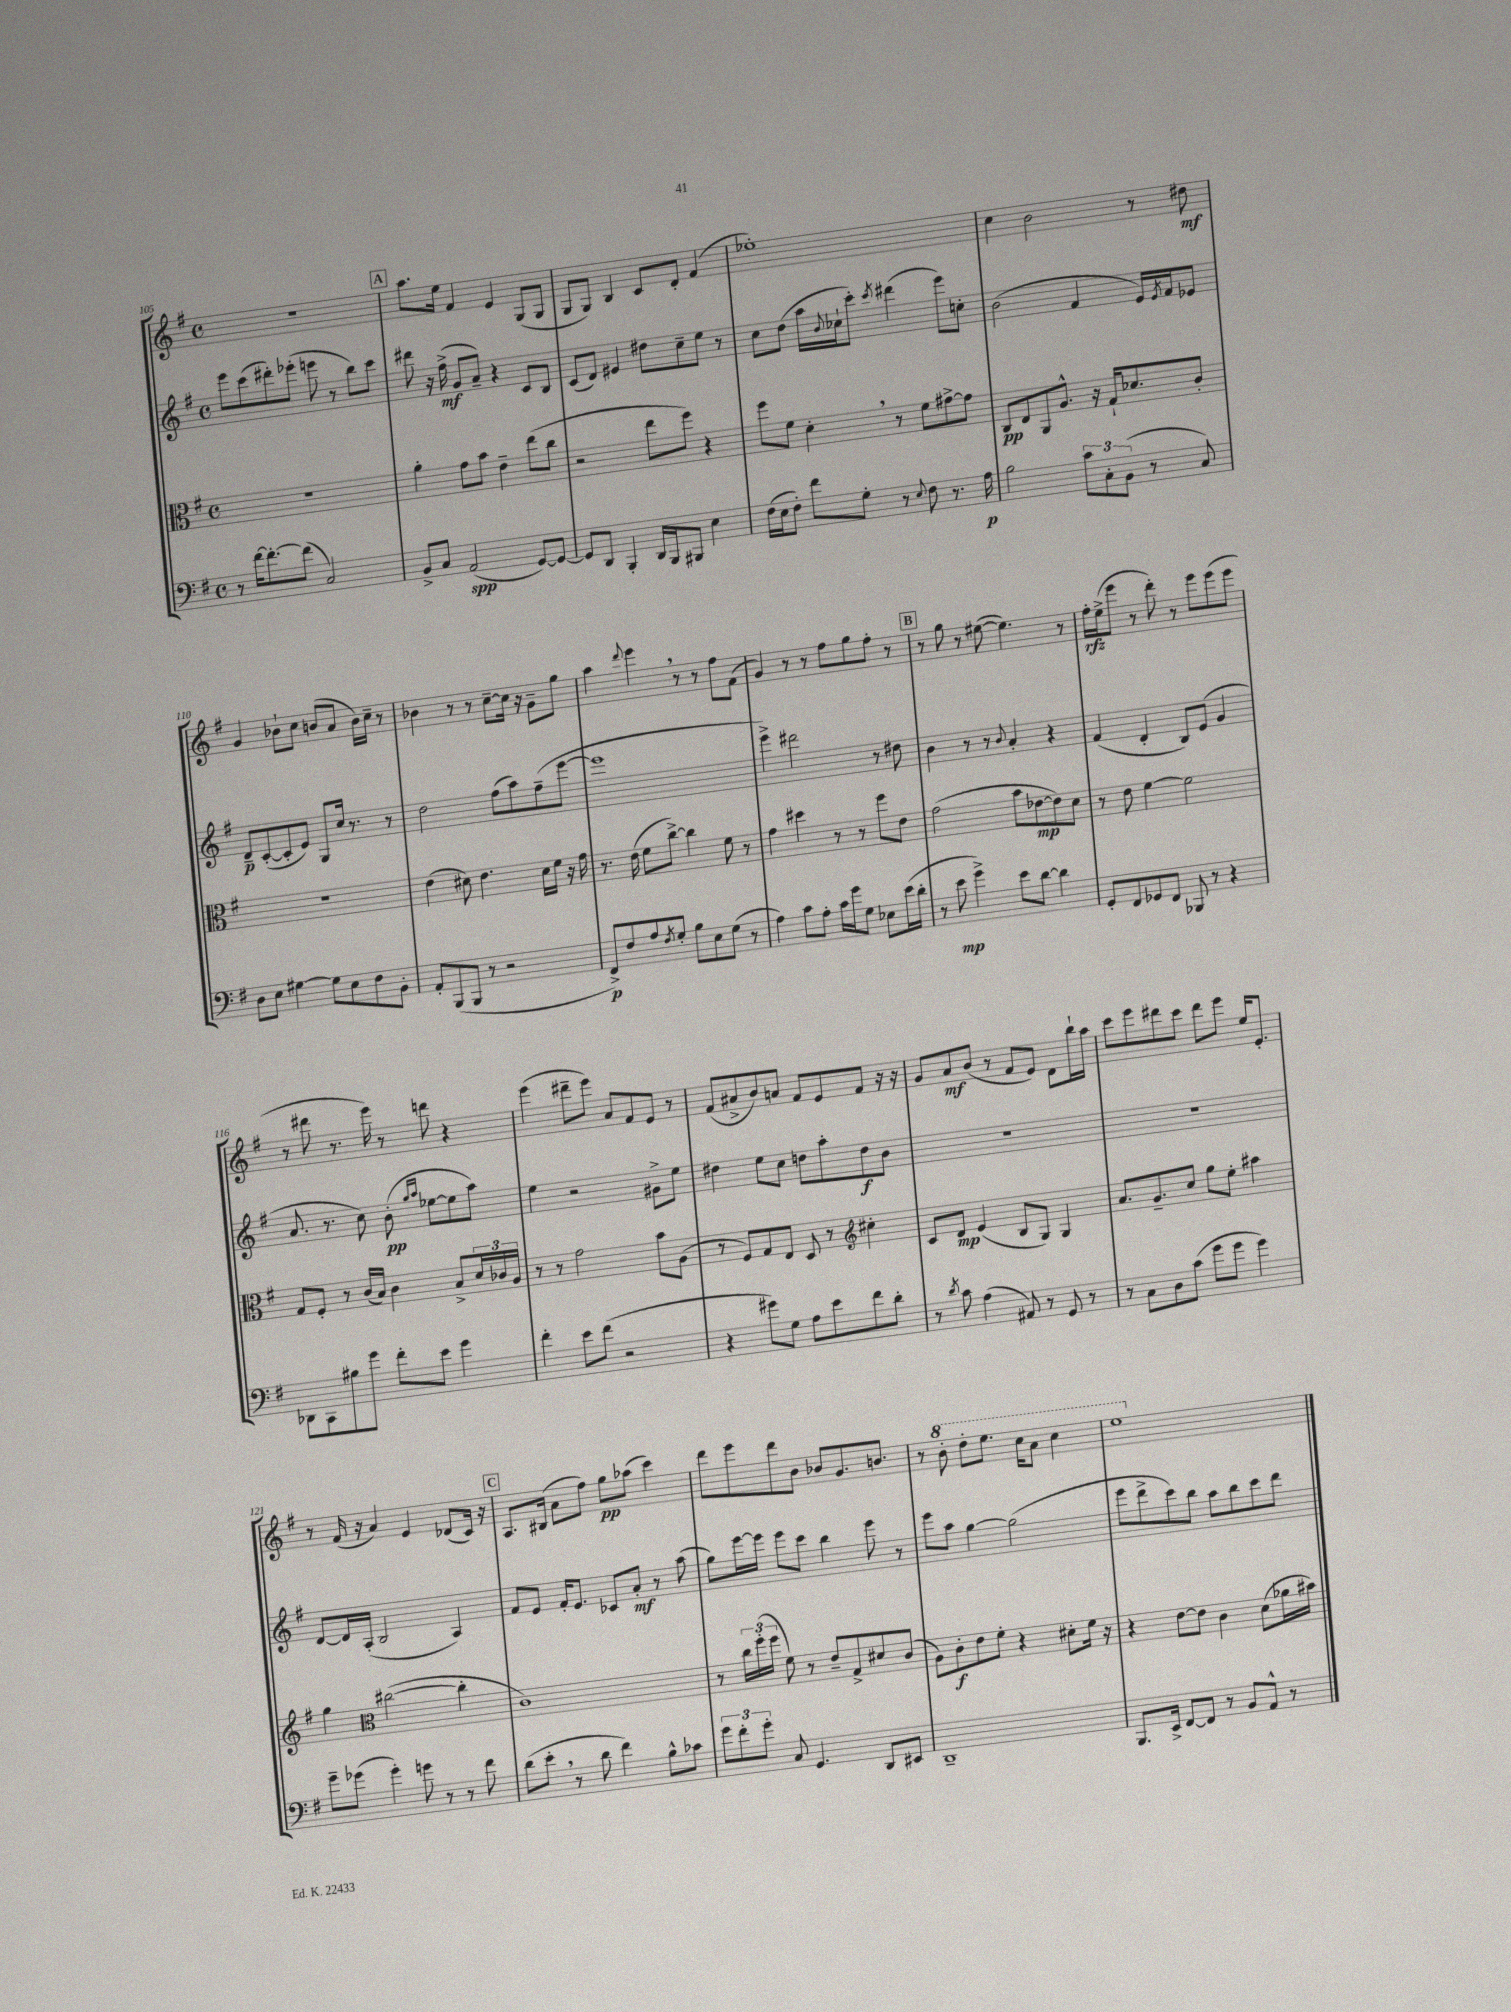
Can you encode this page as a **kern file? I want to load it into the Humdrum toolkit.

**kern	**dynam	**kern	**dynam	**kern	**dynam	**kern	**dynam
*part4	*part4	*part3	*part3	*part2	*part2	*part1	*part1
*staff4	*staff4	*staff3	*staff3	*staff2	*staff2	*staff1	*staff1
*clefF4	*	*clefC3	*	*clefG2	*	*clefG2	*
*k[f#]	*	*k[f#]	*	*k[f#]	*	*k[f#]	*
*M4/4	*	*M4/4	*	*M4/4	*	*M4/4	*
*met(c)	*	*met(c)	*	*met(c)	*	*met(c)	*
=105	=105	=105	=105	=105	=105	=105	=105
8r	.	1r	.	8eee\L	.	1r	.
[16f#\KL	.	.	.	(8ccc\	.	.	.
8.f#'\_	.	.	.	.	.	.	.
.	.	.	.	8ddd#X'\)	.	.	.
(8f#\J]	.	.	.	(8eee-X'\J	.	.	.
2C/)	.	.	.	8eeen\	.	.	.
.	.	.	.	8r	.	.	.
.	.	.	.	8bb\L)	.	.	.
.	.	.	.	8ccc\J	.	.	.
!!LO:REH:place=s1:t=A
=106	=106	=106	=106	=106	=106	=106	=106
8BB^/L	.	4a'\	.	8ddd#X\	.	8.aa\L	.
8C/J	.	.	.	16r	.	.	.
.	.	.	.	(16ff#^\	mf	16ee\Jk	.
(2AA/	spp	8g\L	.	8g/L	.	4f#/	.
.	.	8b\J	.	8a~/J)	.	.	.
.	.	4e~\	.	4r	.	4e/	.
[8GG/L)	.	(8ee\L	.	8c/L	.	(8G/L	.
8GG/J_	.	8cc\J	.	8B/J	.	8G/J	.
=107	=107	=107	=107	=107	=107	=107	=107
8GG/L]	.	2r	.	(8c/L	.	8G/L	.
8DD/J	.	.	.	8d/J)	.	8G/J)	.
4BBB'/	.	.	.	4e#X/	.	4B/	.
16DD/LL	.	8ee\L	.	8dd#X\L	.	8c/L	.
16BBB/J	.	.	.	.	.	.	.
8BBB#X/J	.	8ff#\J)	.	8cc~\	.	8d'/J	.
4E\	.	4r	.	8ee\J	.	(4f#/	.
.	.	.	.	8r	.	.	.
=108	=108	=108	=108	=108	=108	=108	=108
(16F#\LL	.	8ff#\L	.	8cc\L	.	1ee-X')	.
16E\J	.	.	.	.	.	.	.
8F#'\J)	.	8f#\J	.	(8dd\J	.	.	.
8f#\L	.	4d',\	.	16aa\LL	.	.	.
.	.	.	.	8qqb/	.	.	.
.	.	.	.	16cc-X`\J	.	.	.
8G'\J	.	.	.	8ccc'\J)	.	.	.
.	.	.	.	8qccc/	.	.	.
8r	.	8r	.	(4ddd#X\	.	.	.
8qqE/	.	.	.	.	.	.	.
8F#\	.	8f#\L	.	.	.	.	.
8.r	.	[8g#X^\	.	8eee\L)	.	.	.
.	.	8g#\J]	.	8ccn'\J	.	.	.
16A\	p	.	.	.	.	.	.
=109	=109	=109	=109	=109	=109	=109	=109
2B\	.	8C/L	pp	(2b\	.	4cc\	.
.	.	8E/	.	.	.	.	.
.	.	8AA/	.	.	.	2b\	.
.	.	8.A^^/J	.	.	.	.	.
12c\L	.	.	.	4f#/	.	.	.
.	.	16r	.	.	.	.	.
12C'\	.	.	.	.	.	.	.
.	.	16G`/KL	.	.	.	.	.
(12BB\J	.	.	.	.	.	.	.
.	.	8.d-X/	.	.	.	.	.
8r	.	.	.	16e/LL)	.	8r	.
.	.	.	.	8qe/	.	.	.
.	.	.	.	16f#/J	.	.	.
8C/)	.	8c'/J	.	8e-X/J	.	8dd#X\	mf
!!LO:LB:g=z
=110	=110	=110	=110	=110	=110	=110	=110
8D\L	.	1r	.	8d~/L	p	4g/	.
8E\J	.	.	.	([8c'/	.	.	.
[4G#X\	.	.	.	8c'/]	.	8b-X`\L	.
.	.	.	.	8e/J)	.	8cc\J	.
8G#\L]	.	.	.	8G/L	.	(8bn/L	.
8E\	.	.	.	16cc/Jk	.	8a/J	.
.	.	.	.	8.r	.	.	.
8F#\	.	.	.	.	.	16b\LL)	.
.	.	.	.	.	.	16cc~\JJ	.
8BB'\J	.	.	.	8r	.	8r	.
=111	=111	=111	=111	=111	=111	=111	=111
8AA'/L	.	(4e\	.	2dd\	.	4b-X\	.
(8BBB/	.	.	.	.	.	.	.
8BBB/J	.	8d#X\)	.	.	.	8r	.
8r	.	4.e\	.	.	.	8r	.
2r	.	.	.	(8ff#\L	.	[8cc~\L	.
.	.	.	.	8aa\)	.	16cc\Jk]	.
.	.	.	.	.	.	16r	.
.	.	16d#\LL	.	(8ff#~\	.	8g~\L	.
.	.	16f#\JJ	.	.	.	.	.
.	.	16r	.	[8eee\J	.	8gg\J	.
.	.	16g\	.	.	.	.	.
=112	=112	=112	=112	=112	=112	=112	=112
8FF#^/L)	p	8.r	.	1eee]	.	4aa\	.
8F#/	.	.	.	.	.	.	.
.	.	(16e\	.	.	.	.	.
.	.	.	.	.	.	8qqddd/	.
8A/	.	8f#\L	.	.	.	4eee,\	.
8qF#/	.	.	.	.	.	.	.
8G'/J	.	[8cc^\J)	.	.	.	.	.
8B\L	.	4cc\]	.	.	.	8r	.
8E\	.	.	.	.	.	8r	.
(8G\J	.	8f#\	.	.	.	8ff#\L	.
8r	.	8r	.	.	.	(8f#\J	.
=113	=113	=113	=113	=113	=113	=113	=113
4A\)	.	4g\	.	4eee^\)	.	4g/)	.
8c\L	.	4dd#X\	.	2ddd#X\	.	8r	.
8A'\J	.	.	.	.	.	8r	.
16c\LL	.	8r	.	.	.	8ff#\L	.
16g\J	.	.	.	.	.	.	.
8G\J	.	8r	.	.	.	8gg\	.
8E-X\L	.	8ff#\L	.	8r	.	8ff#'\J	.
(16e\L	.	8e\J	.	8dd#X\	.	8r	.
16d'\JJ	.	.	.	.	.	.	.
!!LO:REH:place=s1:t=B
=114	=114	=114	=114	=114	=114	=114	=114
8r	.	(2g\	.	4b\	.	8r	.
8e\	mp	.	.	.	.	8gg\	.
4g^\)	.	.	.	8r	.	8r	.
.	.	.	.	8r	.	([8ee#X\	.
.	.	.	.	8qqb/	.	.	.
8e\L	.	8b\L	.	4a'/	.	4.ee#\])	.
[8d\J	.	[8e-X\	mp	.	.	.	.
4d\]	.	8e-\])	.	4r	.	.	.
.	.	8d\J	.	.	.	8r	.
=115	=115	=115	=115	=115	=115	=115	=115
8GG'/L	.	8r	.	(4f#/	.	16ff#'\LL	rfz
.	.	.	.	.	.	(16ee^\J	.
8FF#/	.	8e\	.	.	.	8eee\J	.
8GG-X/	.	[4f#\	.	4d'/	.	8r	.
8FF#/J	.	.	.	.	.	8ddd'\)	.
8BBB-X/	.	2f#\]	.	8B/L)	.	8r	.
8r	.	.	.	(8e/J	.	8eee\L	.
4r	.	.	.	4g/	.	(8eee\	.
.	.	.	.	.	.	8eee\J	.
!!LO:LB:g=z
=116	=116	=116	=116	=116	=116	=116	=116
8DD-X\L	.	8G/L	.	8.a/	.	8r	.
8CC\	.	8F#'/J	.	.	.	8ddd#X\	.
.	.	.	.	8.r	.	.	.
8B#X\	.	8r	.	.	.	8.r	.
8g\J	.	(16c/LL	.	8cc\)	.	.	.
.	.	16B/JJ)	.	.	.	16eee\)	.
8f#'\L	.	4c\	.	(8b'\	pp	8r	.
.	.	.	.	16qqgg/LL	.	.	.
.	.	.	.	16qqaa/JJ	.	.	.
8e\J	.	.	.	[8ee-X\L	.	8dddn\	.
4g\	.	8B^/L	.	8ee-\]	.	4r	.
.	.	24d/L	.	8aa\J)	.	.	.
.	.	24c-X/	.	.	.	.	.
.	.	24A/JJ	.	.	.	.	.
=117	=117	=117	=117	=117	=117	=117	=117
4f#'\	.	8r	.	4ee\	.	(4eee\	.
.	.	8r	.	.	.	.	.
8e\L	.	2g\	.	2r	.	8ddd#X~\L	.
(8f#\J	.	.	.	.	.	8eee\J)	.
2r	.	.	.	.	.	8a/L	.
.	.	.	.	.	.	8f#/	.
.	.	8b\L	.	8g#X^\L	.	8e/J	.
.	.	(8A\J	.	8ee\J	.	8r	.
=118	=118	=118	=118	=118	=118	=118	=118
4r	.	8r	.	4dd#X\	.	(8f#/L	.
.	.	8F#/L)	.	.	.	8a#X^/	.
8g#X\L)	.	8G/	.	8ee\L	.	8b/)	.
8G\J	.	8E/J	.	8cc\J	.	8an/J	.
8A\L	.	8D/	.	8ddn\L	.	8f#/L	.
8e\	.	8r	.	8aa'\	.	8e/	.
*	*	*clefG2	*	*	*	*	*
8f#\	.	4cc#X'\	.	8dd\	f	8f#/J	.
8d'\J	.	.	.	8b\J	.	16r	.
.	.	.	.	.	.	16r	.
=119	=119	=119	=119	=119	=119	=119	=119
8r	.	8c/L	.	1r	.	8g/L	.
8qd/	.	.	.	.	.	.	.
8c\	.	8d/J	mp	.	.	8a/	mf
(4A\	.	(4e/	.	.	.	(8b/J	.
.	.	.	.	.	.	8r	.
8AA#X/)	.	8B/L	.	.	.	8f#/L	.
8r	.	8G/J)	.	.	.	8e/J)	.
8GG/	.	4G/	.	.	.	8d\L	.
8r	.	.	.	.	.	16bb`\L	.
.	.	.	.	.	.	16aa\JJ	.
=120	=120	=120	=120	=120	=120	=120	=120
8r	.	8.a/L	.	1r	.	8ccc\L	.
8C\L	.	.	.	.	.	8eee\	.
.	.	8.g~/	.	.	.	.	.
8D\	.	.	.	.	.	8ddd#X\	.
(8c\J	.	8cc/J	.	.	.	8ccc\J	.
8g\L	.	8gg\L	.	.	.	8ddd#\L	.
8g\J	.	8ee'\J	.	.	.	8eee\J	.
4g\)	.	4aa#X\	.	.	.	16ee/KL	.
.	.	.	.	.	.	8.e'/J	.
!!LO:LB:g=z
=121	=121	=121	=121	=121	=121	=121	=121
8g~\L	.	4gg\	.	[8d/L	.	8r	.
(8g-X\J	.	.	.	16d/L]	.	(16f#/	.
.	.	.	.	(16A'/JJ	.	16r	.
*	*	*clefC3	*	*	*	*	*
4g-'\)	.	([2cc#X\	.	2B/	.	4a/)	.
8gn\	.	.	.	.	.	4e/	.
8r	.	.	.	.	.	.	.
8r	.	4cc#'\]	.	4A/)	.	(8d-X/L	.
8f#\	.	.	.	.	.	16c/Jk)	.
.	.	.	.	.	.	16r	.
!!LO:REH:place=s1:t=C
=122	=122	=122	=122	=122	=122	=122	=122
(8d\L	.	1c)	.	8f#/L	.	8.A/L	.
8e',\J	.	.	.	8e/J	.	.	.
.	.	.	.	.	.	(16B#X/Jk	.
8r	.	.	.	16f#'/KL	.	8a\L	.
.	.	.	.	8.e/J	.	.	.
8d\	.	.	.	.	.	8ff#\J)	.
4f#\)	.	.	.	8c-X/L	.	8gg\L	pp
.	.	.	.	8a'/J	mf	(8aa-X\J	.
8B^^\L	.	.	.	8r	.	4ccc\)	.
8c-X\J	.	.	.	(8aa\	.	.	.
=123	=123	=123	=123	=123	=123	=123	=123
12g\L	.	8r	.	8gg\L)	.	8ddd\L	.
12f#'\	.	.	.	.	.	.	.
.	.	24cc\LL	.	[16eee\L	.	8eee\	.
12g'\J	.	(24ff#'\	.	.	.	.	.
.	.	.	.	16eee\JJ]	.	.	.
.	.	24ff#\JJ	.	.	.	.	.
8C/	.	8f#\)	.	8eee\L	.	8ddd\	.
4.GG/	.	8r	.	8ccc\J	.	8b\J	.
.	.	8e~/L	.	4bb\	.	8b-X/L	.
.	.	8G^/	.	.	.	8.g/	.
8DD/L	.	8d#X/	.	8eee\	.	.	.
.	.	.	.	.	.	8.bn/J	.
8EE#X/J	.	(8c/J	.	8r	.	.	.
=124	=124	=124	=124	=124	=124	=124	=124
1DD~	.	8A\L)	.	8eee\L	.	8r	.
*	*	*	*	*	*	*8va	*
.	.	8c'\	f	8aa\J	.	8bb'\	.
.	.	8e\	.	[4gg\	.	8ddd'\L	.
.	.	8f#'\J	.	.	.	8.eee\J	.
.	.	4r	.	(2gg\]	.	.	.
.	.	.	.	.	.	16ccc\KL	.
.	.	.	.	.	.	8aa\J	.
.	.	8d#X'\L	.	.	.	4ccc\	.
.	.	16f#\Jk	.	.	.	.	.
.	.	16r	.	.	.	.	.
=125	=125	=125	=125	=125	=125	=125	=125
8.BBB/L	.	4r	.	8eee\L	.	1eee	.
.	.	.	.	8ddd^\	.	.	.
16EE^/Jk	.	.	.	.	.	.	.
[8FF#/L	.	[8e\L	.	8ccc\)	.	.	.
8FF#/J]	.	8e\J]	.	8bb\J	.	.	.
8r	.	4c\	.	8aa\L	.	.	.
8BB/L	.	.	.	8bb\	.	.	.
8AA^^/J	.	(8d\L	.	8ccc\	.	.	.
8r	.	16a-X\L	.	8ddd\J	.	.	.
.	.	16b#X\JJ)	.	.	.	.	.
*	*	*	*	*	*	*X8va	*
==	==	==	==	==	==	==	==
*-	*-	*-	*-	*-	*-	*-	*-
